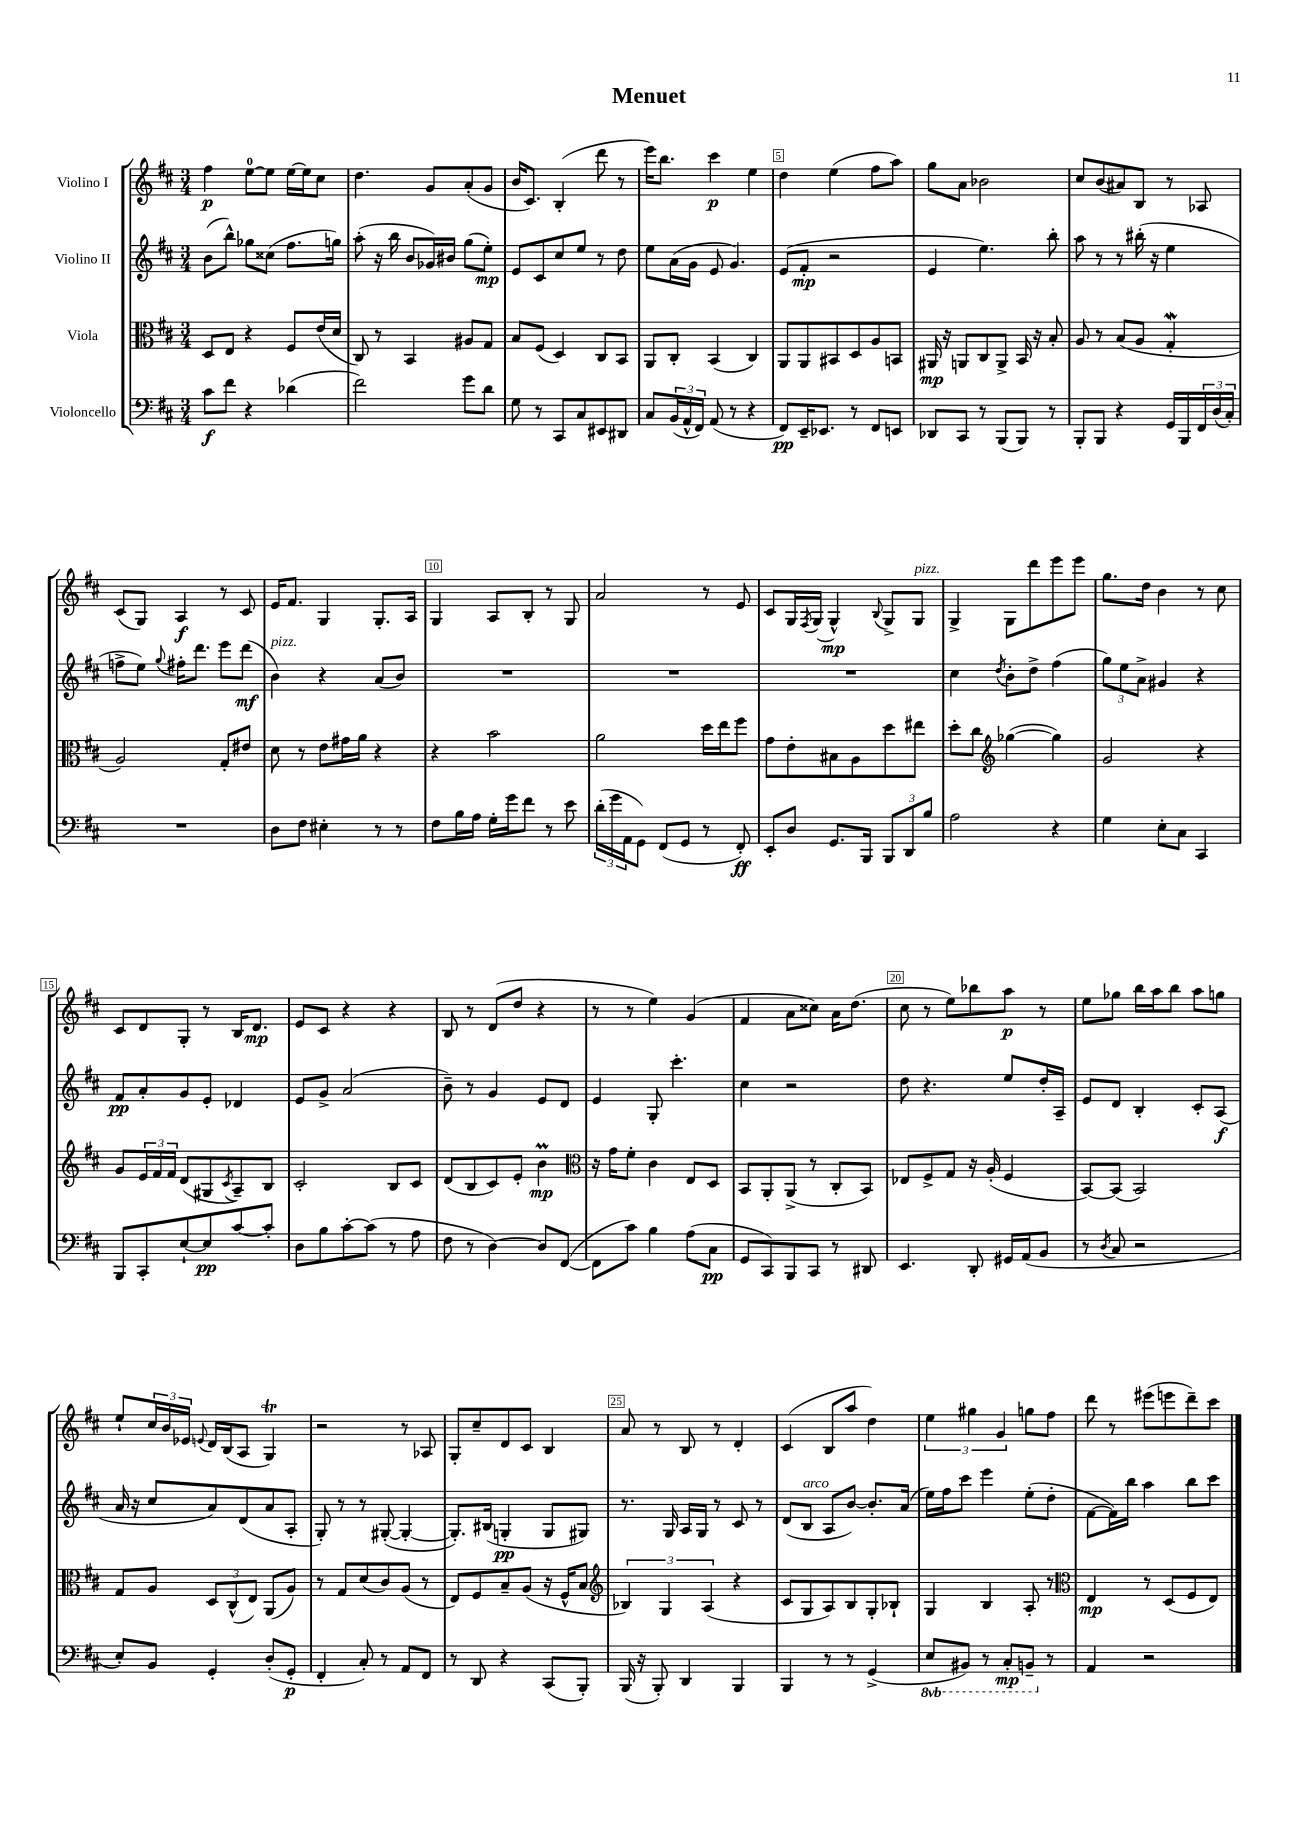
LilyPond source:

\header { title = "Menuet" }
<<
\new StaffGroup <<
\new Staff = "s0" \with { instrumentName = "Violino I" } {
    \clef treble \key d \major \numericTimeSignature \time 3/4
    fis''4\p e''8-0~ e''8 e''16~ e''16 cis''8 |
    d''4. g'8 a'8-.( g'8 |
    b'16 cis'8.) b4-.( d'''8 r8 |
    e'''16) b''8. cis'''4\p e''4 |
    d''4 e''4( fis''8 a''8) |
    g''8 a'8 bes'2 |
    cis''8 b'8( ais'8) b8 r8 aes8 |
    cis'8( g8) a4\f r8 cis'8 |
    e'16 fis'8. g4 g8.-. a16 |
    g4 a8 b8-. r8 g8 |
    a'2 r8 e'8 |
    cis'8 g16 \acciaccatura { fis8 } g16( g4-^\mp) \appoggiatura { b8 } g8-> g8^\markup { \italic "pizz." } |
    g4-> g8 d'''8 e'''8 e'''8 |
    g''8. d''16 b'4 r8 cis''8 |
    cis'8 d'8 g8-. r8 b16 d'8.\mp |
    e'8 cis'8 r4 r4 |
    b8 r8 d'8( d''8 r4 |
    r8 r8 e''4) g'4( |
    fis'4 a'8 cisis''8) a'16 d''8.( |
    cis''8 r8 e''8) bes''8 a''8\p r8 |
    e''8 ges''8 b''16 a''16 b''8 a''8 g''8 |
    e''8-! \tuplet 3/2 { cis''16 b'16 ees'16 } \appoggiatura { e'8 } d'16 b16( a8 g4\trill) |
    r2 r8 aes8 |
    g8-. cis''8-- d'8 cis'8 b4 |
    a'8 r8 b8 r8 d'4-. |
    cis'4( b8 a''8 d''4) |
    \tuplet 3/2 { e''4 gis''4 g'4 } g''8 fis''8 |
    d'''8 r8 eis'''8( e'''8 d'''8--) cis'''8 \bar "|." |
}
\new Staff = "s1" \with { instrumentName = "Violino II" } {
    \clef treble \key d \major \numericTimeSignature \time 3/4
    b'8( b''8-^) ges''8 cisis''8( fis''8. g''16) |
    a''8-.( r16 b''16 b'8 ges'16) bis'16 g''8( e''8-.\mp) |
    e'8 cis'8 cis''8 e''8 r8 d''8 |
    e''8 a'16( g'16 e'8 g'4.) |
    e'8( fis'8-.\mp r2 |
    e'4 e''4.) b''8-. |
    a''8 r8 r8 bis''16-.( r16 e''4 |
    f''8-> e''8) \appoggiatura { g''8 } fis''16-. d'''8. e'''8 d'''8\mf( |
    b'4^\markup { \italic "pizz." }) r4 a'8( b'8) |
    R2. |
    R2. |
    R2. |
    cis''4 \acciaccatura { d''8 } b'8-. d''8-> fis''4( |
    \tuplet 3/2 { g''8) e''8 a'8-> } gis'4 r4 |
    fis'8\pp a'8-. g'8 e'8-. des'4 |
    e'8 g'8-> a'2( |
    b'8--) r8 g'4 e'8 d'8 |
    e'4 g8-. cis'''4.-. |
    cis''4 r2 |
    d''8 r4. e''8 d''16-. a16-- |
    e'8 d'8 b4-. cis'8-. a8\f( |
    a'16 r16 cis''8 a'8) d'8( a'8 a8-. |
    g8-.) r8 r8 gis8~-.( gis4~-. |
    gis8.-.) bis16( g4-.\pp g8 gis8) |
    r8. g16 a16 g16 r8 cis'8 r8 |
    d'8( b8^\markup { \italic "arco" } a8 b'8~) b'8.-. a'16( |
    e''16) fis''16 cis'''8 e'''4 e''8-.( d''8-. |
    fis'8~ fis'16) b''16 a''4 b''8 cis'''8 \bar "|." |
}
\new Staff = "s2" \with { instrumentName = "Viola" } {
    \clef alto \key d \major \numericTimeSignature \time 3/4
    d8 e8 r4 fis8 e'16( d'16 |
    cis8) r8 b,4 ais8 g8 |
    b8 fis8( d4) cis8 b,8 |
    a,8 cis8-. b,4( cis4) |
    a,8 a,8 bis,8 d8 a8 b,8 |
    ais,16\mp r16 a,8 cis8 a,8-> b,16 r16 b8-. |
    a8 r8 b8( a8 g4-.\mordent |
    a2) g8-. eis'8 |
    d'8 r8 e'8 gis'16 a'16 r4 |
    r4 b'2 |
    a'2 d''16 e''16 fis''8 |
    g'8 e'8-. bis8 a8 d''8 eis''8 |
    d''8-. cis''8 \clef treble ges''4~( ges''4) |
    g'2 r4 |
    g'8 \tuplet 3/2 { e'16 fis'16 fis'16 } d'8( gis8 \acciaccatura { cis'8 } a8--) b8 |
    cis'2-. b8 cis'8 |
    d'8( b8 cis'8) e'8-. b'4\prall\mp |
    \clef alto r16 g'16 fis'8-. cis'4 e8 d8 |
    b,8 a,8-. a,8->( r8 cis8-. b,8) |
    ees8 fis8-> g8 r16 a16-.( fis4 |
    b,8~) b,8( b,2) |
    g8 a8 \tuplet 3/2 { d8 cis8-^( e8) } a,8( a8) |
    r8 g8 d'8( cis'8) a8( r8 |
    e8) fis8 b8-- a8( r16 fis16-^ b8 |
    \clef treble \tuplet 3/2 { bes4) g4 a4( } r4 |
    cis'8 g8 a8) b8 g8-. bes8-! |
    g4 b4 a8-. r8 |
    \clef alto e4\mp r8 d8( fis8 e8) \bar "|." |
}
\new Staff = "s3" \with { instrumentName = "Violoncello" } {
    \clef bass \key d \major \numericTimeSignature \time 3/4 \set Staff.ottavationMarkups = #ottavation-simple-ordinals
    cis'8\f fis'8 r4 des'4( |
    fis'2) g'8 d'8 |
    g8 r8 cis,8 cis8 eis,8 dis,8 |
    cis8 \tuplet 3/2 { b,16( a,16-^ fis,16) } a,8( r8 r4 |
    fis,8\pp) e,16-- ees,8. r8 fis,8 e,8 |
    des,8 cis,8 r8 b,,8( b,,8) r8 |
    b,,8-. b,,8 r4 g,16 b,,16 \tuplet 3/2 { fis,16 d16( cis16-.) } |
    R2. |
    d8 fis8 eis4-. r8 r8 |
    fis8 b16 a16 g16-. g'16 fis'8 r8 e'8 |
    \tuplet 3/2 { d'16-.( g'16 a,16 } g,8) fis,8( g,8 r8 fis,8-.\ff) |
    e,8-. d8 g,8. b,,16 \tuplet 3/2 { b,,8 d,8 b8 } |
    a2 r4 |
    g4 e8-. cis8 cis,4 |
    b,,8 cis,8-. e8~-! e8\pp cis'8~ cis'8-. |
    d8 b8 cis'8~-. cis'8( r8 a8 |
    fis8 r8 d4~) d8 fis,8~( |
    fis,8 cis'8) b4 a8( cis8\pp |
    g,8 cis,8) b,,8 cis,8 r8 dis,8 |
    e,4. d,8-. gis,16 a,16( b,8 |
    r8 \acciaccatura { d8 } cis8 r2 |
    e8-.) b,8 g,4-. d8-.( g,8-.\p |
    fis,4-. cis8-.) r8 a,8 fis,8 |
    r8 d,8 r4 cis,8( b,,8-.) |
    b,,16( r16 b,,8-.) d,4 b,,4 |
    b,,4 r8 r8 g,4->( |
    \ottava #-1 e,8 bis,,8) r8 cis,8-.\mp b,,8-- \ottava #0 r8 |
    a,4 r2 \bar "|." |
}
>>
>>
\layout { \context { \Score \override BarNumber.break-visibility = ##(#f #t #t) barNumberVisibility = #(every-nth-bar-number-visible 5) \override BarNumber.stencil = #(make-stencil-boxer 0.1 0.3 ly:text-interface::print) } }
